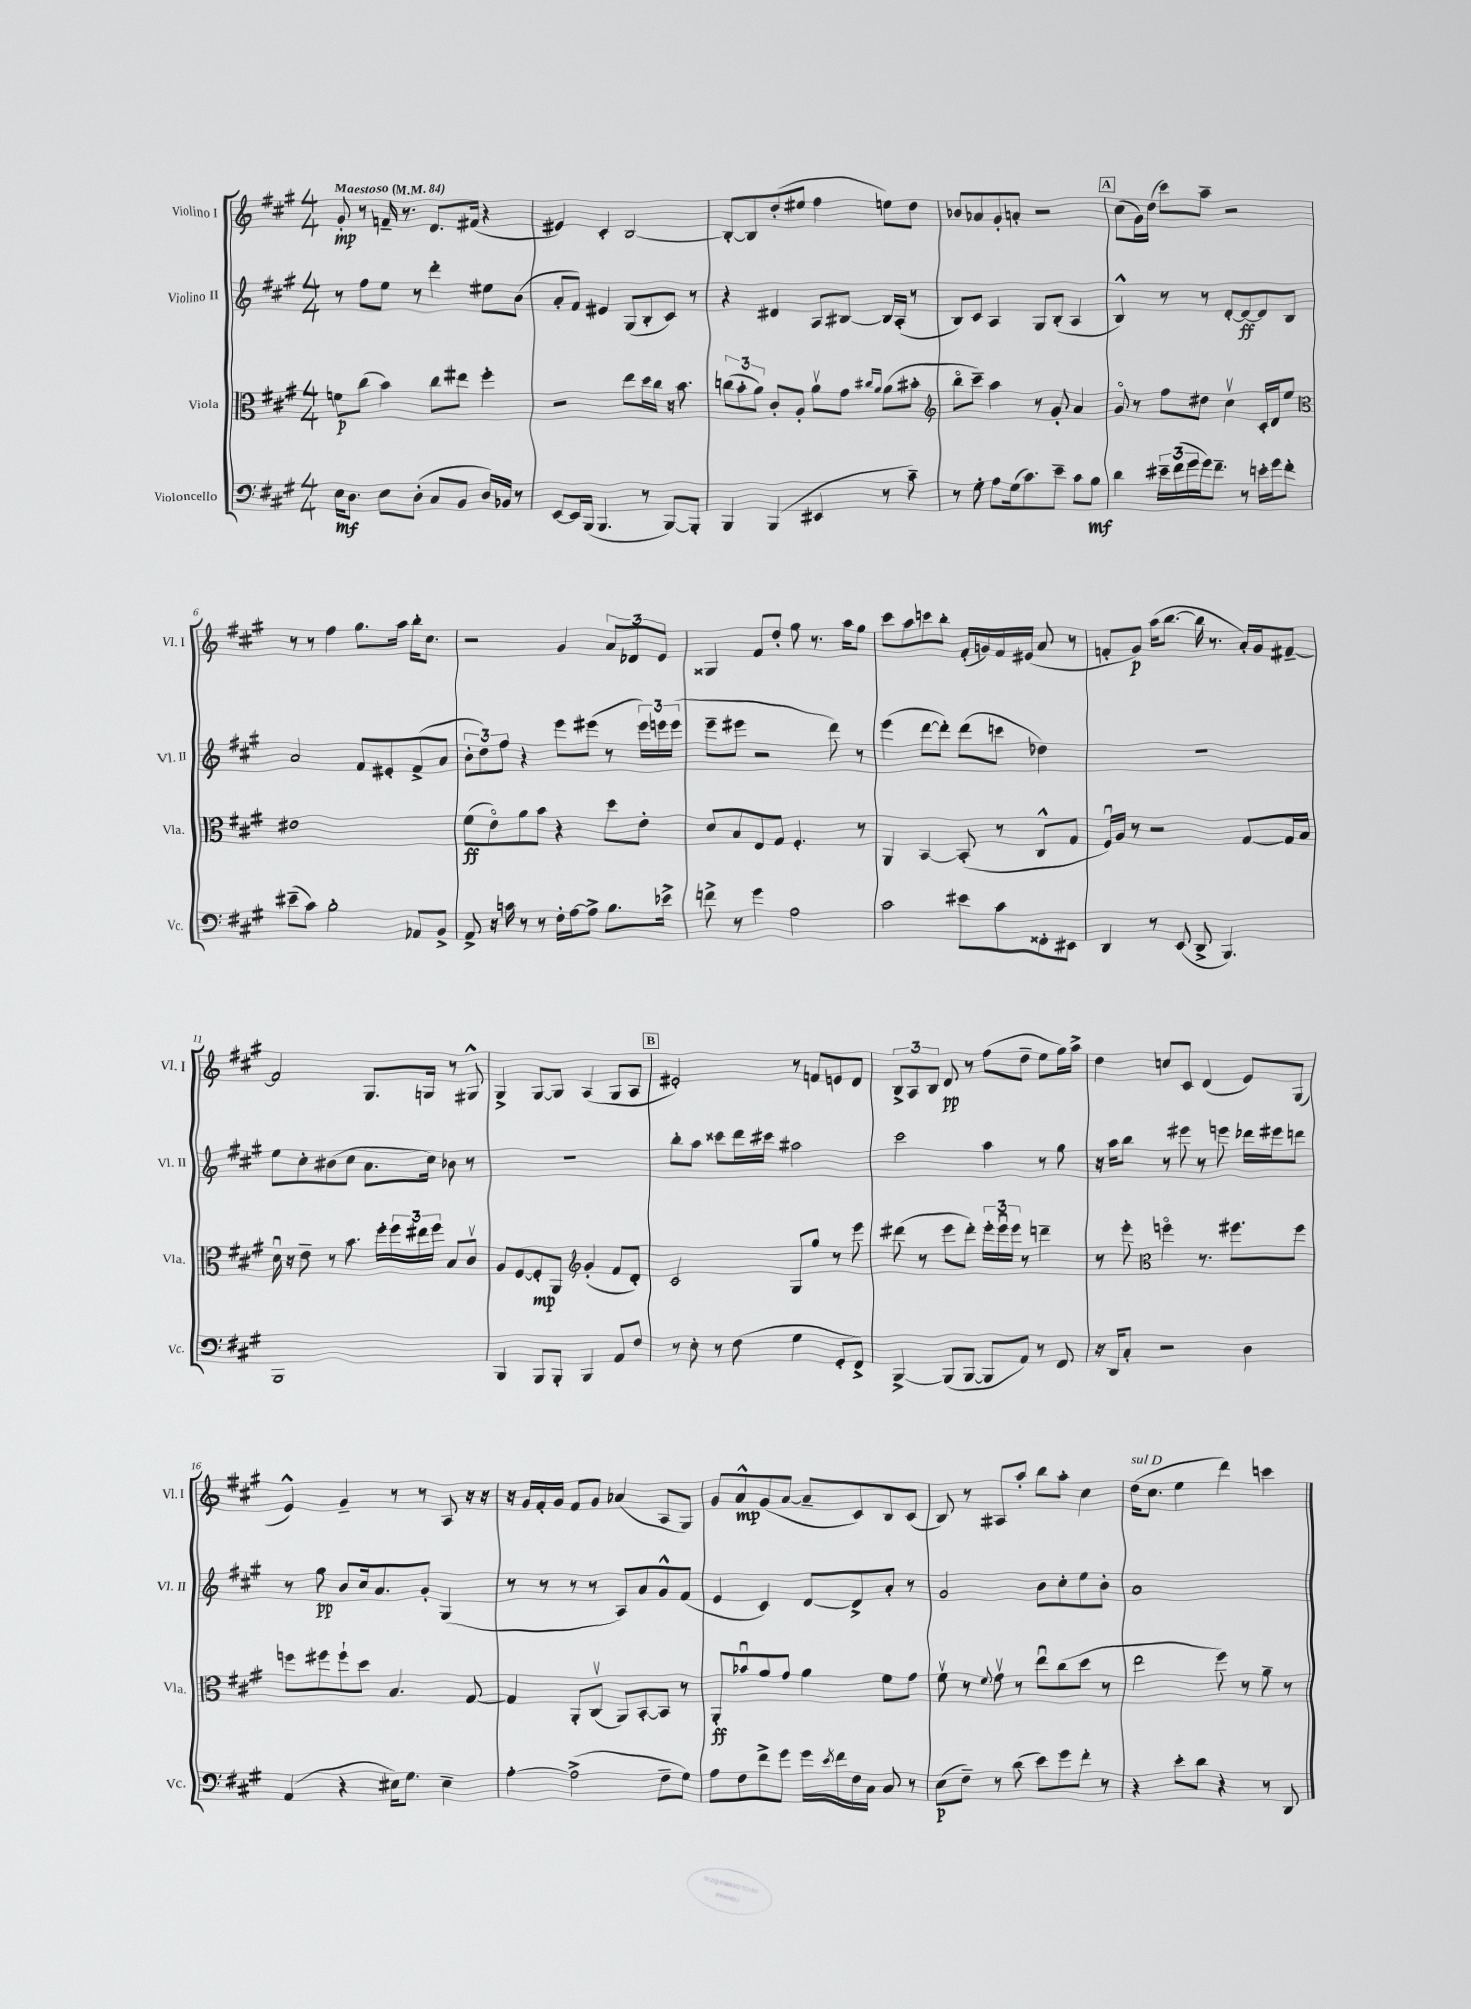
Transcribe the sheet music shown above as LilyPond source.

<<
\new StaffGroup <<
\new Staff = "s0" \with { instrumentName = "Violino I" shortInstrumentName = "Vl. I" } {
    \clef treble \key a \major \numericTimeSignature \time 4/4 \tempo "Maestoso" 4 = 84
    gis'8-.\mp r8 f'16-- r8. d'8. fis'16( r4 |
    eis'4) cis'4-. b2~ |
    b8~-. b8 d''8-.( eis''8 fis''4 e''8) d''8 |
    bes'8 aes'8 gis'8-. a'8-. r2 |
    \mark \markup { \box "A" } cis''8( gis'16) d''16( cis'''8) a''8-- r2 |
    r8 r8 fis''4 gis''8. a''16 b''16-. cis''8. |
    r2 gis'4 \tuplet 3/2 { a'8 des'8 e'8 } |
    gisis4 fis'8 d''8-. gis''8 r8. a''16 gis''8 |
    cis'''8 a''8 c'''8 b''8-. fis'16-.( g'16) fis'16 eis'16( a'8 r8 |
    f'8-. gis'8\p) a''16( b''8.~ b''16 r8. a'16-.) gis'16 fis'8~-- |
    fis'2 gis8. g16 r8 gis8-^ |
    gis4-> gis8~ gis8 a4( gis8 a8 |
    \mark \markup { \box "B" } eis'2-.) r8 f'8 e'8 d'8 |
    \tuplet 3/2 { b8-> a8 b8 } d'8\pp r8 fis''8( d''8-- e''8 gis''16) a''16-> |
    d''4 c''8 cis'8 d'4( e'8) gis8( |
    e'4-^) gis'4-- r8 r8 a8 r16 r16 |
    r16 gis'16 fis'16-. gis'16 fis'8 gis'8 aes'4( a8 gis8) |
    gis'8 a'8-^\mp gis'8( a'8~ a'8-- cis'8) b8 cis'8( |
    b8) r8 ais8 a''8-. b''8 a''8-. cis''4 |
    d''16^\markup { \italic "sul D" }( cis''8. e''4 d'''4) c'''4 \bar "|." |
}
\new Staff = "s1" \with { instrumentName = "Violino II" shortInstrumentName = "Vl. II" } {
    \clef treble \key a \major \numericTimeSignature \time 4/4
    r8 fis''8 e''8 r8 d'''4-. eis''8 b'8( |
    a'8-. fis'8) eis'4 gis8( b8-. cis'8) r8 |
    r4 dis'4 a8 bis8~ bis16 a16-.( r8 |
    b8) cis'8 a4 gis8 b8-.( a4 |
    \mark \markup { \box "A" } b4-^) r8 r8 d'8~-. d'8~\ff d'8 b8 |
    a'2 fis'8 eis'8-. fis'8->( a'8 |
    \tuplet 3/2 { b'8-. d''8) fis''8 } r4 e'''8 eis'''8( r8 \tuplet 3/2 { eis'''16) e'''16 e'''16( } |
    e'''8-- eis'''8 r2 d'''8) r8 |
    e'''4( d'''8~ d'''8-.) d'''8( c'''8 des''4) |
    R1 |
    e''8 cis''8-. bis'8( cis''8 a'8. cis''16) bes'8 r8 |
    R1 |
    \mark \markup { \box "B" } b''8-. a''8 cisis'''8 d'''16 cis'''16 ais''2 |
    cis'''2 a''4 r8 gis''8 |
    r16 a''16 b''8 r8 eis'''8 r8 e'''8 des'''16 eis'''16 d'''8 |
    r8 gis''8\pp b'8 cis''16 a'8. gis'8-. gis4( |
    r8 r8 r8 r8 a8) a'8 gis'8-^ fis'8( |
    e'4 cis'4) d'8~ d'8-> a'8-. r8 |
    gis'2 b'8 cis''8-. e''8 b'8-. |
    a'1 \bar "|." |
}
\new Staff = "s2" \with { instrumentName = "Viola" shortInstrumentName = "Vla." } {
    \clef alto \key a \major \numericTimeSignature \time 4/4
    f'8\p cis''8( b'4) cis''8 eis''8 fis''4-. |
    r2 e''8 d''16 cis''16 r16 b'8. |
    \tuplet 3/2 { c''8( b'8-. a'8) } cis'8-. a8-. a'8\upbow gis'8 \grace { cis''16 a'16 } a'8( bis'8-. |
    \clef treble b''8\flageolet cis'''8--) a''4 r8 gis'8-. a'4 |
    \mark \markup { \box "A" } gis'8\flageolet r8 fis''8 dis''8 cis''4\upbow cis'16-. d'16 e''8 |
    \clef alto eis'1 |
    fis'8\ff( e'8\flageolet) a'8 b'8 r4 d''8 e'8-. |
    d'8 b8 e8 gis8 fis4.-. r8 |
    a,4 b,4~ b,8-.( r8 cis8-^ gis8 |
    fis16\downbow) a16 r8 r2 gis8~ gis16 b16 |
    d'16\downbow r16 e'8-- r8 b'8. fis''16-. \tuplet 3/2 { fis''16 eis''16 fis''16 } b8 cis'8\upbow |
    a8 fis8~ fis8-.\mp a,8 \clef treble gis'4-.( fis'8 d'8-.) |
    \mark \markup { \box "B" } cis'2 gis8 gis''8 r8 e'''8 |
    dis'''8( r8 e'''8 dis'''8-.) \tuplet 3/2 { e'''16-. e'''16\downbow e'''16 } r8 d'''4-- |
    r8 e'''8-. \clef alto f''4\flageolet r8. fis''8. fis''8 |
    f''8 fis''8 fis''8-! d''8 b4. gis8~ |
    gis4 a,8-. cis8\upbow( a,8) b,8~-. b,8 r8 |
    a,8-.\ff bes'8\downbow a'8 gis'8 a'4 fis'8 gis'8 |
    fis'8\upbow r8 \appoggiatura { fis'8 } gis'8\upbow r8 e''8\downbow cis''8( d''8 r8 |
    e''2 fis''8) r8 a'8-- r8 \bar "|." |
}
\new Staff = "s3" \with { instrumentName = "Violoncello" shortInstrumentName = "Vc." } {
    \clef bass \key a \major \numericTimeSignature \time 4/4
    e16\mf d8. e8 d8-.( cis8 b,8 d16) bes,16 r8 |
    e,8~ e,16 b,,16( b,,4. r8 b,,8~) b,,8-. |
    b,,4 b,,4( eis,4 r8 cis'8--) |
    r8 gis8-. a8 gis16( cis'8.) e'8-- cis'8 b8\mf |
    \mark \markup { \box "A" } d'4 \tuplet 3/2 { eis'16-- fis'16( gis'16 } gis'16) fis'8.-- r8 e'16-. gis'16 fis'8-. |
    eis'8--( cis'8) b2-. aes,8 b,8-> |
    a,8-> r16 c'16 r8 r8 fis16-. a16~ a8-> b8. ees'16-> |
    f'8-> r8 gis'4 a2 |
    cis'2 eis'8 cis'8 fisis,8-. eis,8 |
    d,4 r8 e,8( d,8-> b,,4.) |
    b,,1 |
    b,,4 b,,8 b,,8-. b,,4 a,8 fis8 |
    \mark \markup { \box "B" } r8 e8-. r8 fis8( gis4 gis,8-. fis,8->) |
    b,,4~-> b,,8( b,,8~ b,,8 a,8) r8 fis,8 |
    r16 d,16 cis8-. r2 d4 |
    a,4( r4 eis16) gis8. eis4-- |
    a4~-. a2->( fis8-- gis8) |
    a8 fis8 fis'8-> gis'8 gis'16 \acciaccatura { e'8 } fis'16 fis16 cis16 cis8 r8 |
    e8\p( fis8--) r8 d'8( e'8) gis'8 fis'8-. r8 |
    r4 e'8-. d'8 r4 r8 d,8 \bar "|." |
}
>>
>>
